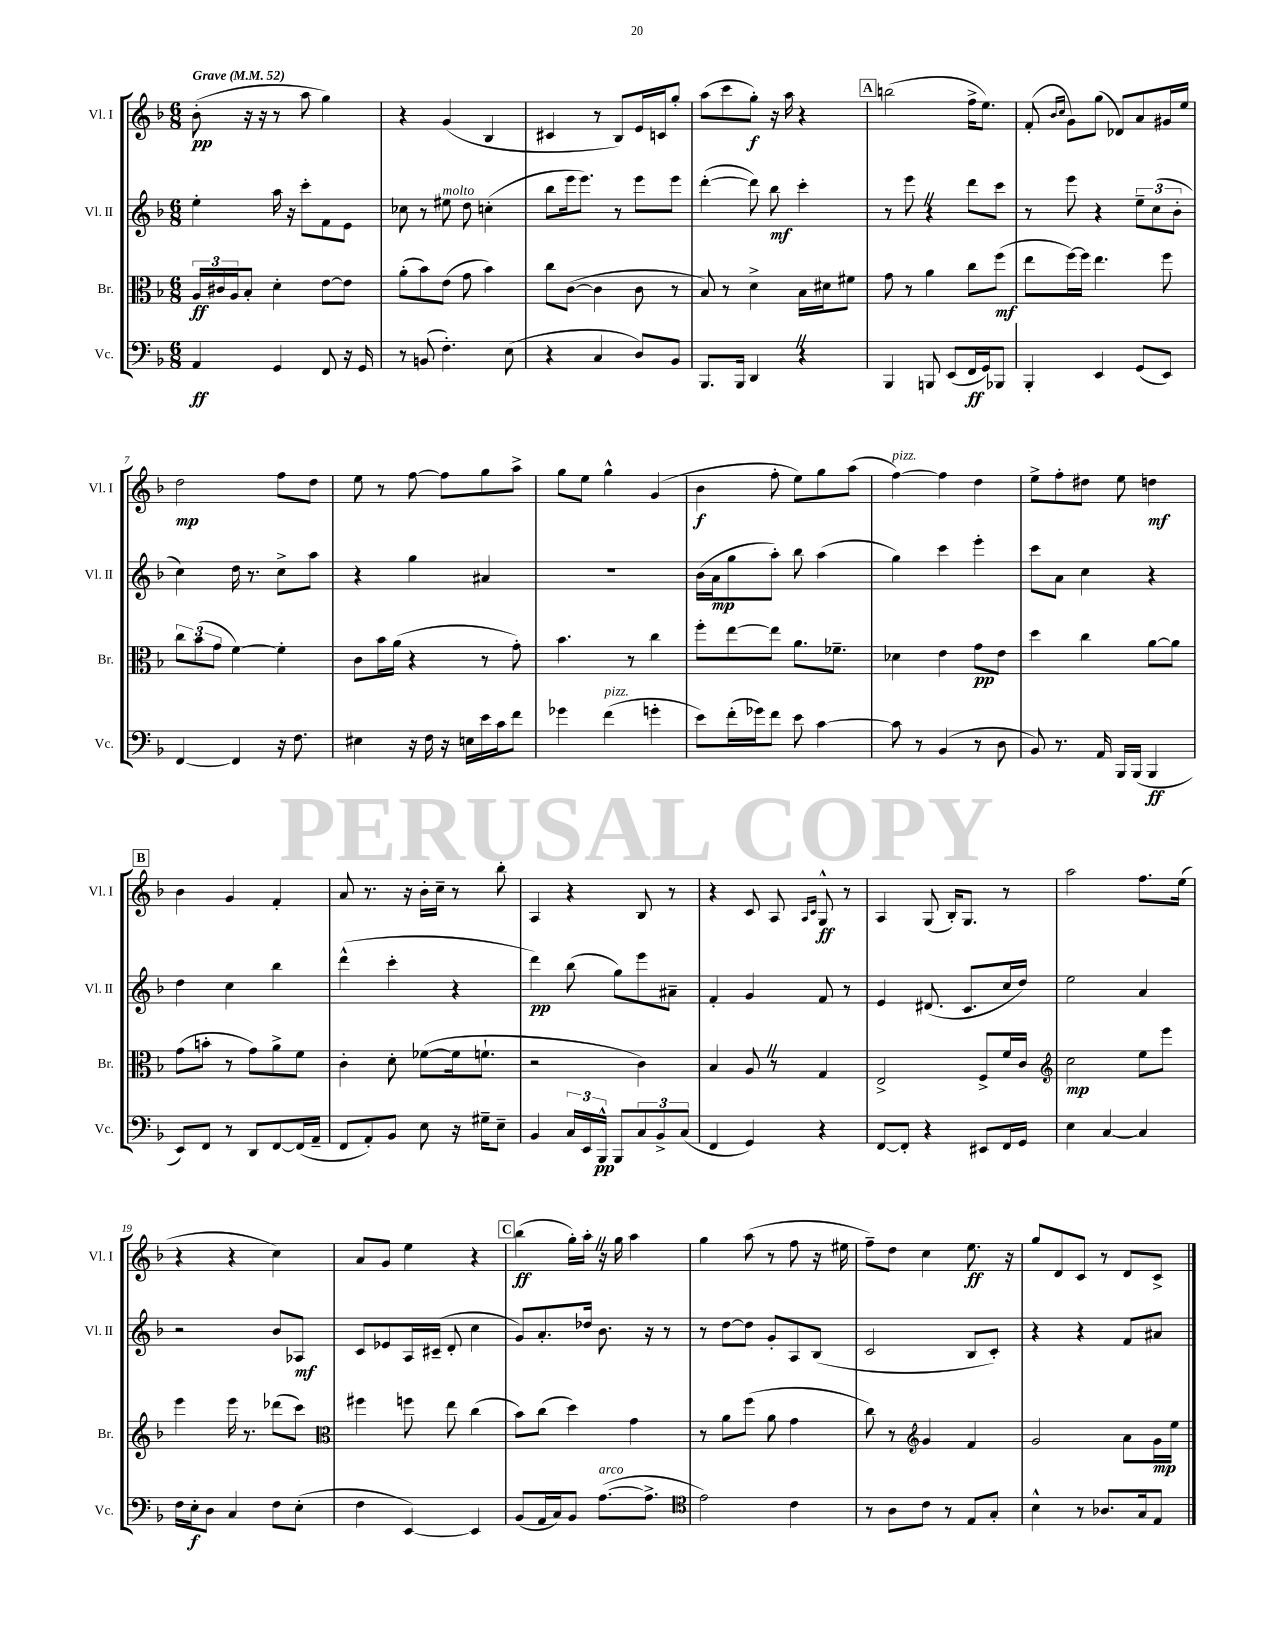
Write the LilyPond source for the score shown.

<<
\new StaffGroup <<
\new Staff = "s0" \with { instrumentName = "Vl. I" shortInstrumentName = "Vl. I" } {
    \clef treble \key f \major \numericTimeSignature \time 6/8 \tempo "Grave" 4 = 52
    bes'8-.\pp( r16 r16 r8 a''8 g''4) |
    r4 g'4( bes4 |
    cis'4 r8 bes8) e'16 c'16 g''8-. |
    a''8( c'''8 g''8-.\f) r16 a''16 r4 |
    \mark \markup { \box "A" } b''2( f''16-> e''8.) |
    f'8-.( \grace { bes'16 c''16 } g'8) g''8( des'8) a'8 gis'16 e''16 |
    d''2\mp f''8 d''8 |
    e''8 r8 f''8~ f''8 g''8 a''8-> |
    g''8 e''8 g''4-^ g'4( |
    bes'4\f f''8-. e''8) g''8 a''8( |
    f''4~^\markup { \italic "pizz." }) f''4 d''4 |
    e''8-> f''8-. dis''8 e''8 d''4\mf |
    \mark \markup { \box "B" } bes'4 g'4 f'4-. |
    a'8 r8. r16 bes'16-. c''16-- r8 bes''8-. |
    a4 r4 bes8 r8 |
    r4 c'8 a8 \grace { a16 c'16 } g8-^\ff r8 |
    a4 g8( bes16-.) g8. r8 |
    a''2 f''8. e''16( |
    r4 r4 c''4) |
    a'8 g'8 e''4 r4 |
    \mark \markup { \box "C" } bes''4\ff( g''16-.) a''16-. \once \override BreathingSign.text = \markup { \musicglyph "scripts.caesura.straight" } \breathe r16 g''16 a''4 |
    g''4 a''8( r8 f''8 r16 eis''16 |
    f''8--) d''8 c''4 e''8.\ff r16 |
    g''8 d'8 c'8 r8 d'8 c'8-> \bar "|." |
}
\new Staff = "s1" \with { instrumentName = "Vl. II" shortInstrumentName = "Vl. II" } {
    \clef treble \key f \major \numericTimeSignature \time 6/8
    e''4-. a''16 r16 c'''8-. f'8 e'8 |
    ces''8 r8 eis''8^\markup { \italic "molto" } d''8 c''4-.( |
    bes''8 e'''16 e'''8.) r8 e'''8 e'''8 |
    d'''4~-.( d'''8) bes''8\mf c'''4-. |
    \mark \markup { \box "A" } r8 e'''8 \once \override BreathingSign.text = \markup { \musicglyph "scripts.caesura.straight" } \breathe r4 d'''8 c'''8 |
    r8 e'''8 r4 \tuplet 3/2 { e''8-- c''8( bes'8-. } |
    c''4) d''16 r8. c''8-> a''8 |
    r4 g''4 ais'4 |
    R2. |
    bes'16( a'16\mp g''8 a''8-.) bes''8 a''4( |
    g''4) c'''4 e'''4-. |
    c'''8 a'8 c''4 r4 |
    \mark \markup { \box "B" } d''4 c''4 bes''4 |
    d'''4-^( c'''4-. r4 |
    d'''4\pp) bes''8( g''8) e'''8 ais'8-- |
    f'4-. g'4 f'8 r8 |
    e'4 dis'8.( c'8. c''16 d''16) |
    e''2 a'4 |
    r2 bes'8 aes8\mf |
    c'8 ees'8 a16 cis'16--( d'8-. c''4 |
    \mark \markup { \box "C" } g'8) a'8.-. des''16 bes'8. r16 r8 |
    r8 d''8~ d''8 g'8-. a8 bes8( |
    c'2 bes8 c'8-.) |
    r4 r4 f'8 ais'8 \bar "|." |
}
\new Staff = "s2" \with { instrumentName = "Br." shortInstrumentName = "Br." } {
    \clef alto \key f \major \numericTimeSignature \time 6/8
    \tuplet 3/2 { a16\ff cis'16 a16 } bes8-. d'4-. e'8~ e'8 |
    a'8-.( bes'8) e'8( g'8 bes'4) |
    c''8 c'8~( c'4 c'8 r8 |
    bes8) r8 d'4-> bes16 dis'16 fis'8 |
    \mark \markup { \box "A" } g'8 r8 a'4 c''8 f''8\mf( |
    e''8 f''16~) f''16 e''4. f''8 |
    \tuplet 3/2 { c''8 bes'8( g'8 } f'4~) f'4-. |
    c'8 bes'16 a'16( r4 r8 g'8-.) |
    bes'4. r8 c''4 |
    f''8-. e''8~ e''8 a'8. fes'8.-- |
    des'4 e'4 g'8\pp e'8 |
    d''4 c''4 a'8~ a'8 |
    \mark \markup { \box "B" } g'8( b'8-. r8 g'8) a'8-> f'8 |
    c'4-. d'8-. fes'8~( fes'16 f'8.-! |
    r2 c'4) |
    bes4 a8 \once \override BreathingSign.text = \markup { \musicglyph "scripts.caesura.straight" } \breathe r8 g4 |
    e2-> f8-> f'16 c'16 |
    \clef treble c''2\mp e''8 e'''8 |
    e'''4 e'''16 r8. des'''8( c'''8) |
    \clef alto fis''4 f''8 e''8 c''4( |
    \mark \markup { \box "C" } bes'8) c''8( d''4) g'4 |
    r8 a'8 f''8( a'8 g'4 |
    c''8) r8 \clef treble g'4 f'4 |
    g'2 a'8 g'16\mp e''16 \bar "|." |
}
\new Staff = "s3" \with { instrumentName = "Vc." shortInstrumentName = "Vc." } {
    \clef bass \key f \major \numericTimeSignature \time 6/8
    a,4\ff g,4 f,8 r16 g,16 |
    r8 b,8( f4.-.) e8( |
    r4 c4 d8) bes,8 |
    bes,,8. bes,,16 d,4 \once \override BreathingSign.text = \markup { \musicglyph "scripts.caesura.straight" } \breathe r4 |
    \mark \markup { \box "A" } bes,,4 b,,8 e,8( f,16\ff g,16) bes,,8 |
    bes,,4-. e,4 g,8( e,8) |
    f,4~ f,4 r16 f8. |
    eis4 r16 f16 r16 e16 e'16 c'16 f'8 |
    ges'4 f'4^\markup { \italic "pizz." }( g'4-. |
    e'8) f'16-.( ges'16) f'8 e'8 c'4~ |
    c'8 r8 bes,4( r8 d8 |
    bes,8) r8. a,16 bes,,16 bes,,16( bes,,4\ff |
    \mark \markup { \box "B" } e,8) f,8 r8 d,8 f,8~ f,16( a,16-- |
    f,8 a,8-.) bes,8 e8 r16 gis16-- e8-- |
    bes,4 \tuplet 3/2 { c16 e,16 bes,,16-^\pp } bes,,8 \tuplet 3/2 { c8 bes,8-> c8( } |
    f,4 g,4) r4 |
    f,8~ f,8-. r4 eis,8 f,16 g,16 |
    e4 c4~ c4 |
    f16 e16-.\f d8 c4 f8 e8-.( |
    f4 e,4~) e,4 |
    \mark \markup { \box "C" } bes,8( a,16 c16) bes,8 a8.~^\markup { \italic "arco" }( a8.-> |
    \clef tenor e'2) c'4 |
    r8 a8 c'8 r8 e8 g8-. |
    bes4-^ r8 aes8. g16 e8 \bar "|." |
}
>>
>>
